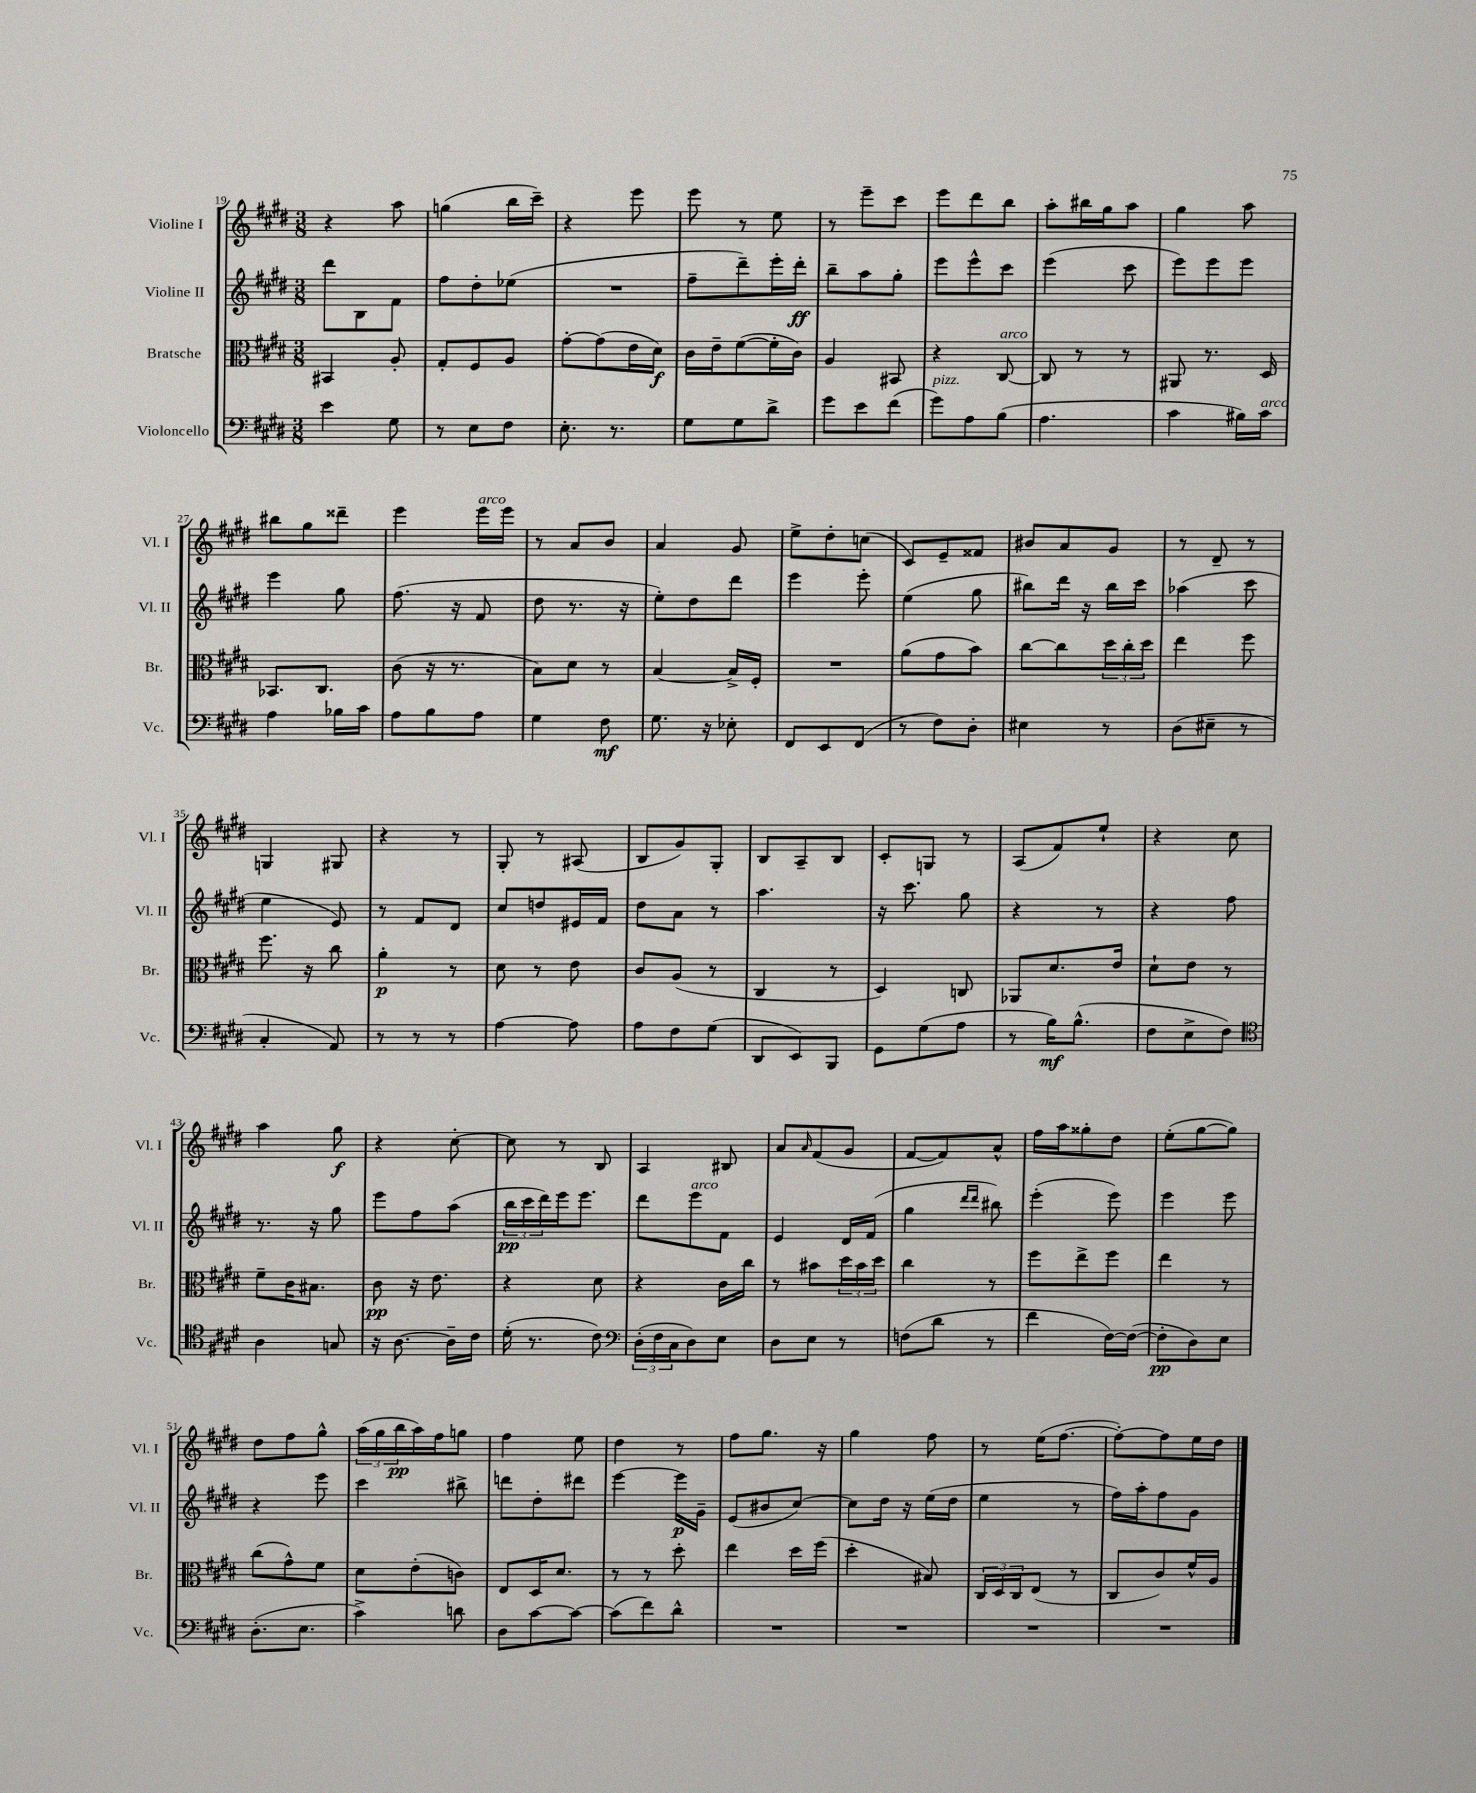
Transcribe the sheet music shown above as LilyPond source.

<<
\new StaffGroup <<
\new Staff = "s0" \with { instrumentName = "Violine I" shortInstrumentName = "Vl. I" } {
    \clef treble \key e \major \numericTimeSignature \time 3/8
    r4 a''8 |
    g''4( b''16 cis'''16--) |
    r4 e'''8 |
    e'''8 r8 e''8 |
    r8 e'''8-- cis'''8 |
    e'''8 dis'''8 b''8 |
    a''8-. bis''16 gis''16 a''8 |
    gis''4 a''8 |
    bis''8 gis''8 disis'''8-- |
    e'''4 e'''16^\markup { \italic "arco" } e'''16 |
    r8 a'8 b'8 |
    a'4 gis'8 |
    e''8-> dis''8-. c''8( |
    cis'8) e'8-- fisis'8 |
    bis'8 a'8 gis'8 |
    r8 dis'8-- r8 |
    g4 gis8 |
    r4 r8 |
    gis8-. r8 ais8( |
    b8 gis'8) gis8-. |
    b8 a8-- b8 |
    cis'8-. g8 r8 |
    a8( fis'8) e''8-! |
    r4 cis''8 |
    a''4 gis''8\f |
    r4 cis''8~-. |
    cis''8 r8 b8 |
    a4 bis8 |
    a'8 \grace { a'16 } fis'8( gis'8 |
    fis'8~ fis'8) a'8-^ |
    fis''16 a''16 gisis''8-. dis''8 |
    e''8-.( gis''8~ gis''8) |
    dis''8 fis''8 gis''8-^ |
    \tuplet 3/2 { a''16( gis''16 b''16\pp } a''16) fis''16 g''8 |
    fis''4 e''8 |
    dis''4 r8 |
    fis''8 gis''8. r16 |
    gis''4 fis''8 |
    r8 e''16( fis''8.~ |
    fis''8~-.) fis''8 e''16 dis''16 \bar "|." |
}
\new Staff = "s1" \with { instrumentName = "Violine II" shortInstrumentName = "Vl. II" } {
    \clef treble \key e \major \numericTimeSignature \time 3/8
    dis'''8 b8 fis'8 |
    fis''8 dis''8-. ees''8( |
    R4. |
    fis''8-- dis'''8--) e'''16-. dis'''16-.\ff |
    b''8-- a''8 gis''8-. |
    e'''8 e'''8-^ cis'''8 |
    e'''4( cis'''8 |
    e'''8) e'''8 e'''8 |
    e'''4 gis''8 |
    fis''8.( r16 fis'8 |
    dis''8 r8. r16 |
    e''8-.) dis''8 dis'''8 |
    e'''4 e'''8-. |
    e''4( gis''8 |
    bis''8) dis'''16 r16 bis''16 cis'''16 |
    aes''4( cis'''8 |
    e''4 e'8) |
    r8 fis'8 dis'8 |
    cis''8 d''8 eis'16 fis'16 |
    dis''8 a'8 r8 |
    a''4. |
    r16 cis'''8. gis''8 |
    r4 r8 |
    r4 fis''8 |
    r8. r16 gis''8 |
    e'''8 fis''8 a''8( |
    \tuplet 3/2 { b''16\pp cis'''16 dis'''16) } e'''16 e'''8. |
    dis'''8 e'''8^\markup { \italic "arco" } fis'8 |
    e'4 dis'16 fis'16( |
    gis''4 \grace { dis'''16 dis'''16 } bis''8) |
    e'''4-.( e'''8) |
    e'''4 e'''8 |
    r4 e'''8 |
    cis'''4 bis''8-> |
    d'''8 dis''8-. dis'''8 |
    e'''4~ e'''16\p gis'16-- |
    e'8( bis'8 cis''8~) |
    cis''8 dis''16 r16 e''16( dis''16 |
    e''4 r8 |
    fis''16) a''16-. fis''8 gis'8 \bar "|." |
}
\new Staff = "s2" \with { instrumentName = "Bratsche" shortInstrumentName = "Br." } {
    \clef alto \key e \major \numericTimeSignature \time 3/8
    bis,4 a8-. |
    gis8-. fis8 a8 |
    gis'8~-. gis'8( e'16 dis'16\f) |
    cis'16 e'16-- fis'8~( fis'16-. cis'16) |
    a4 bis,8 |
    r4 cis8~^\markup { \italic "arco" } |
    cis8 r8 r8 |
    ais,8 r8. dis16 |
    bes,8. cis8. |
    cis'8( r16 r8. |
    b8) dis'8 r8 |
    b4~ b16-> fis16-. |
    R4. |
    a'8( gis'8 b'8) |
    cis''8~ cis''8 \tuplet 3/2 { dis''16 cis''16-. dis''16 } |
    e''4 fis''8 |
    fis''8. r16 cis''8 |
    a'4-.\p r8 |
    dis'8 r8 e'8 |
    cis'8 a8( r8 |
    cis4 r8 |
    dis4) c8 |
    aes,8 dis'8. e'16 |
    dis'8-! e'8 r8 |
    fis'8-- cis'16 bis8. |
    cis'8\pp r16 e'8. |
    r4 dis'8 |
    r4 cis'16 cis''16 |
    r8 bis'8 \tuplet 3/2 { dis''16 bis'16 dis''16 } |
    cis''4 r8 |
    fis''8 e''8-> fis''8 |
    e''4 r8 |
    cis''8( gis'8-^) fis'8 |
    dis'8 e'8-.( c'8) |
    e8 dis16 dis'8. |
    r8 r8 dis''8-. |
    e''4 dis''16 fis''16( |
    dis''4-. bis8) |
    \tuplet 3/2 { cis16 dis16 cis16 } e8( r8 |
    cis8 cis'8) fis'16-^ a16 \bar "|." |
}
\new Staff = "s3" \with { instrumentName = "Violoncello" shortInstrumentName = "Vc." } {
    \clef bass \key e \major \numericTimeSignature \time 3/8
    e'4 gis8 |
    r8 e8 fis8 |
    e8.-. r8. |
    gis8 gis8 dis'8-> |
    gis'8 e'8 fis'8( |
    gis'8^\markup { \italic "pizz." }) a8 b8( |
    a4. |
    cis'4 bis16) cis'16^\markup { \italic "arco" } |
    a4 bes16 cis'16 |
    a8 b8 a8 |
    gis4 fis8\mf |
    gis8. r16 ees8-. |
    fis,8 e,8 fis,8( |
    r8 fis8) dis8-. |
    eis4 r8 |
    dis8( eis8-- r8 |
    cis4-. a,8) |
    r8 r8 r8 |
    a4~ a8 |
    a8 fis8 gis8( |
    dis,8 e,8) b,,8 |
    gis,8 gis8( a8 |
    r8 b16\mf) b8.-^( |
    fis8 e8-> fis8) |
    \clef tenor a4 g8 |
    r16 a8.~ a16-- cis'16 |
    dis'16-.( r8. cis'8) |
    \clef bass \tuplet 3/2 { dis16-.( fis16 cis16 } dis8) e8 |
    dis8 e8 r8 |
    f8( dis'8 r8 |
    fis'4 fis16~) fis16~( |
    fis8-.\pp dis8) e8 |
    dis8.-.( e8. |
    cis'4->) d'8 |
    dis8 cis'8~ cis'8~ |
    cis'8( fis'8) dis'8-^ |
    R4. |
    R4. |
    R4. |
    R4. \bar "|." |
}
>>
>>
\layout { \context { \Score currentBarNumber = #19 } }
